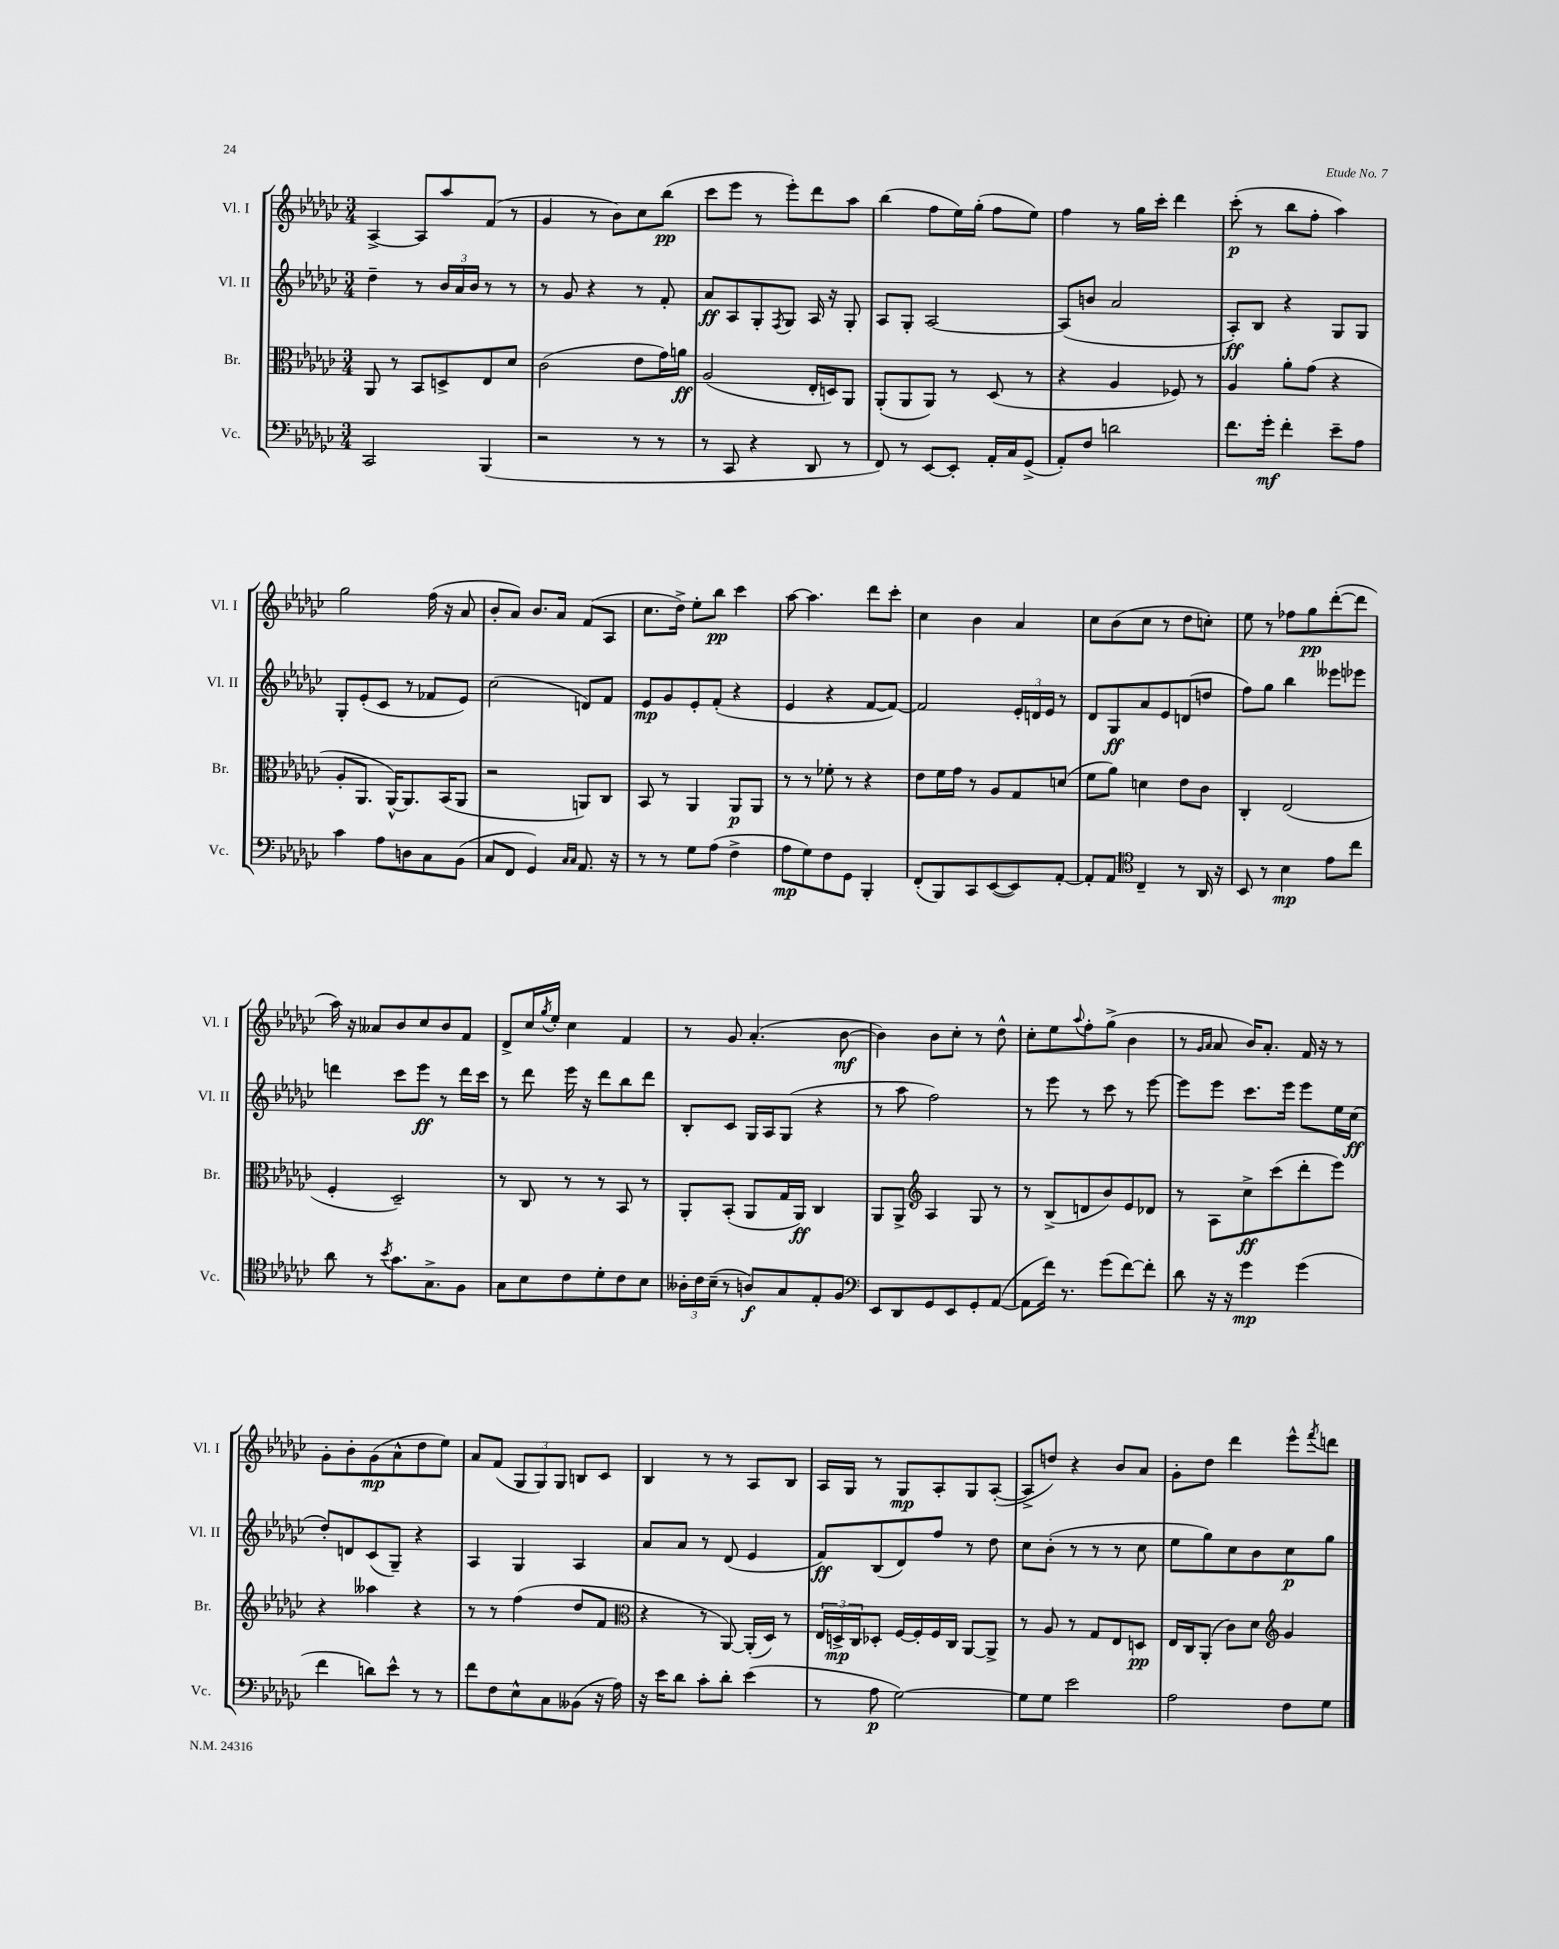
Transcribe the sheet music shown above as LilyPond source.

<<
\new StaffGroup <<
\new Staff = "s0" \with { instrumentName = "Vl. I" shortInstrumentName = "Vl. I" } {
    \clef treble \key ges \major \numericTimeSignature \time 3/4
    aes4~-> aes8 aes''8 f'8( r8 |
    ges'4 r8 bes'8) ces''8 bes''8\pp( |
    ces'''8 ees'''8 r8 ees'''8-.) des'''8 aes''8 |
    bes''4( f''8 ees''16) ges''16-.( f''8 ees''8) |
    f''4 r8 ges''16 ces'''16-. des'''4 |
    ces'''8-.\p( r8 bes''8 f''8-. aes''4) |
    ges''2 f''16( r16 aes'8 |
    bes'8-. aes'8) bes'8. aes'16 f'8( aes8 |
    ces''8. des''16->) ees''8-. bes''8\pp ces'''4 |
    aes''8~ aes''4. des'''8 ces'''8-. |
    ces''4 bes'4 aes'4 |
    ces''8 bes'8( ces''8 r8 des''8 c''8-.) |
    ees''8 r8 fes''8 ges''8\pp des'''8~-.( des'''8 |
    aes''16) r16 aeses'8 bes'8 ces''8 bes'8 f'8 |
    des'8-> ces''16 \acciaccatura { ges''8 } ees''16-. ces''4 f'4 |
    r8 ges'8 aes'4.-.( bes'8~\mf |
    bes'4) bes'8 ces''8-. r8 des''8-^ |
    ces''8-. ees''8 \appoggiatura { aes''8 } f''8-. ges''8->( bes'4 |
    r8 \grace { ges'16 aes'16 } aes'8 bes'16) aes'8.-. f'16 r16 r8 |
    ges'8-. bes'8-. ges'8\mp( aes'8-^ des''8 ees''8) |
    aes'8 f'8( \tuplet 3/2 { ges8 ges8) ges8 } b8 ces'8 |
    bes4 r8 r8 aes8 bes8 |
    aes16 ges16 r8 ges8\mp aes8-. ges8 aes8~-.( |
    aes8-> d''8) r4 bes'8 aes'8 |
    ges'8-. des''8 des'''4 ees'''8-^ \acciaccatura { f'''8 } d'''8 \bar "|." |
}
\new Staff = "s1" \with { instrumentName = "Vl. II" shortInstrumentName = "Vl. II" } {
    \clef treble \key ges \major \numericTimeSignature \time 3/4
    des''4-- r8 \tuplet 3/2 { bes'16 aes'16 bes'16 } r8 r8 |
    r8 ges'8 r4 r8 f'8-. |
    aes'8\ff aes8 ges8-. \acciaccatura { f8 } ges8 aes16 r16 ges8-. |
    aes8 ges8-. aes2~ |
    aes8( b'8 aes'2 |
    aes8-.\ff) bes8 r4 ges8 ges8 |
    ges8-. ees'8-.( ces'8 r8 fes'8 ees'8) |
    ces''2( d'8) f'8 |
    ees'8\mp ges'8 ees'8-. f'8-.( r4 |
    ees'4 r4 f'8~ f'8~) |
    f'2 \tuplet 3/2 { ees'16-. d'16 ees'16 } r8 |
    des'8 ges8\ff aes'8 ees'8 d'8( d''8 |
    f''8) ges''8 bes''4 eeses'''8 ees'''8 |
    d'''4 ces'''8 ees'''8\ff r8 d'''16 ces'''16 |
    r8 des'''8 ees'''16 r16 des'''8 bes''8 des'''8 |
    bes8-. ces'8 ges16 aes16 ges8( r4 |
    r8 aes''8 f''2) |
    r8 ees'''8 r8 ces'''8 r8 ees'''8~ |
    ees'''8 ees'''8 ces'''8. ees'''16 ees'''8 ees''16 ces''16\ff( |
    des''8-.) d'8 ces'8( ges8--) r4 |
    aes4 ges4 aes4 |
    aes'8 aes'8 r8 des'8( ees'4 |
    f'8\ff) bes8( des'8) f''8 r8 des''8 |
    ces''8 bes'8-.( r8 r8 r8 ces''8 |
    ees''8 ges''8) ces''8 bes'8 ces''8\p ges''8 \bar "|." |
}
\new Staff = "s2" \with { instrumentName = "Br." shortInstrumentName = "Br." } {
    \clef alto \key ges \major \numericTimeSignature \time 3/4
    aes,8 r8 bes,8 d8-> ees8 des'8 |
    ces'2( ees'8 ges'16) a'16\ff |
    aes2( ees16-. d16) aes,8 |
    aes,8-.( aes,8 aes,8) r8 des8( r8 |
    r4 aes4 fes8) r8 |
    aes4 aes'8-. ges'8( r4 |
    aes8-. aes,8. aes,16~-^) aes,8. bes,16( aes,8 |
    r2 a,8) ces8 |
    bes,8 r8 aes,4 aes,8\p aes,8 |
    r8 r8 fes'8-. r8 r4 |
    ees'8 f'16 ges'16 r8 aes8 ges8 d'8( |
    f'8 aes'8) d'4 ees'8 ces'8 |
    ces4-. ees2( |
    f4-. des2--) |
    r8 ces8 r8 r8 bes,8 r8 |
    aes,8-. bes,8-.( aes,8 ges16 aes,16\ff) ces4 |
    aes,8 aes,8-> \clef treble aes4 ges8 r8 |
    r8 bes8->( d'8 bes'8) ees'8 des'8 |
    r8 aes8 ces''8->\ff ces'''8( des'''8-. ees'''8) |
    r4 aeses''4 r4 |
    r8 r8 f''4( des''8 f'8 |
    \clef alto r4 r8 aes,8~) aes,16-.( des16) r8 |
    \tuplet 3/2 { ees16 d16->\mp ces16 } des8-. f16~ f16-. f16 ces16 aes,8~ aes,8-> |
    r8 aes8 r8 ges8 ees8 d8\pp |
    ees16 ces16 aes,8-.( ces'8) des'8 \clef treble ges'4 \bar "|." |
}
\new Staff = "s3" \with { instrumentName = "Vc." shortInstrumentName = "Vc." } {
    \clef bass \key ges \major \numericTimeSignature \time 3/4
    ces,2 bes,,4( |
    r2 r8 r8 |
    r8 ces,8 r4 des,8 r8 |
    f,8) r8 ees,8~ ees,8-. aes,16-. ces16 ges,8->( |
    aes,8-.) f8 d'2 |
    f'8. ges'16-.\mf f'4-. ees'8-- aes8 |
    ces'4 aes8 d8 ces8 bes,8( |
    ces8 f,8 ges,4) \grace { ces16 ces16 } aes,8. r16 |
    r8 r8 ges8 aes8( f4-> |
    aes8\mp ges8) f8 ges,8 bes,,4-. |
    f,8-.( bes,,8) ces,8 ees,8~( ees,8) aes,8~-. |
    aes,8-. aes,8 \clef tenor ces4-- r8 aes,16 r16 |
    bes,8 r8 bes4\mp ees'8 ces''8 |
    aes'8 r8 \acciaccatura { bes'8 } ges'8. ges8.-> f8 |
    ges8 bes8 ces'8 des'8-. ces'8 bes8 |
    \tuplet 3/2 { aeses16-. ces'16 bes16--( } r8 a8\f) ges8 ees8-. f8 |
    \clef bass ees,8 des,8 ges,8 ees,8 ges,8-. aes,8~( |
    aes,8 f'16) r8. ges'8( f'8~) f'8-. |
    des'8 r16 r16 ges'4\mp ges'4( |
    f'4 d'8) ees'8-^ r8 r8 |
    f'8 f8 ees8-^ ces8 beses,8( r16 aes16) |
    r16 ees'16 des'8 ces'8-. des'8-. ees'4( |
    r8 aes8\p ges2~) |
    ges8 ges8 ees'2 |
    aes2 f8 ges8 \bar "|." |
}
>>
>>
\layout { \context { \Score \remove "Bar_number_engraver" } }
